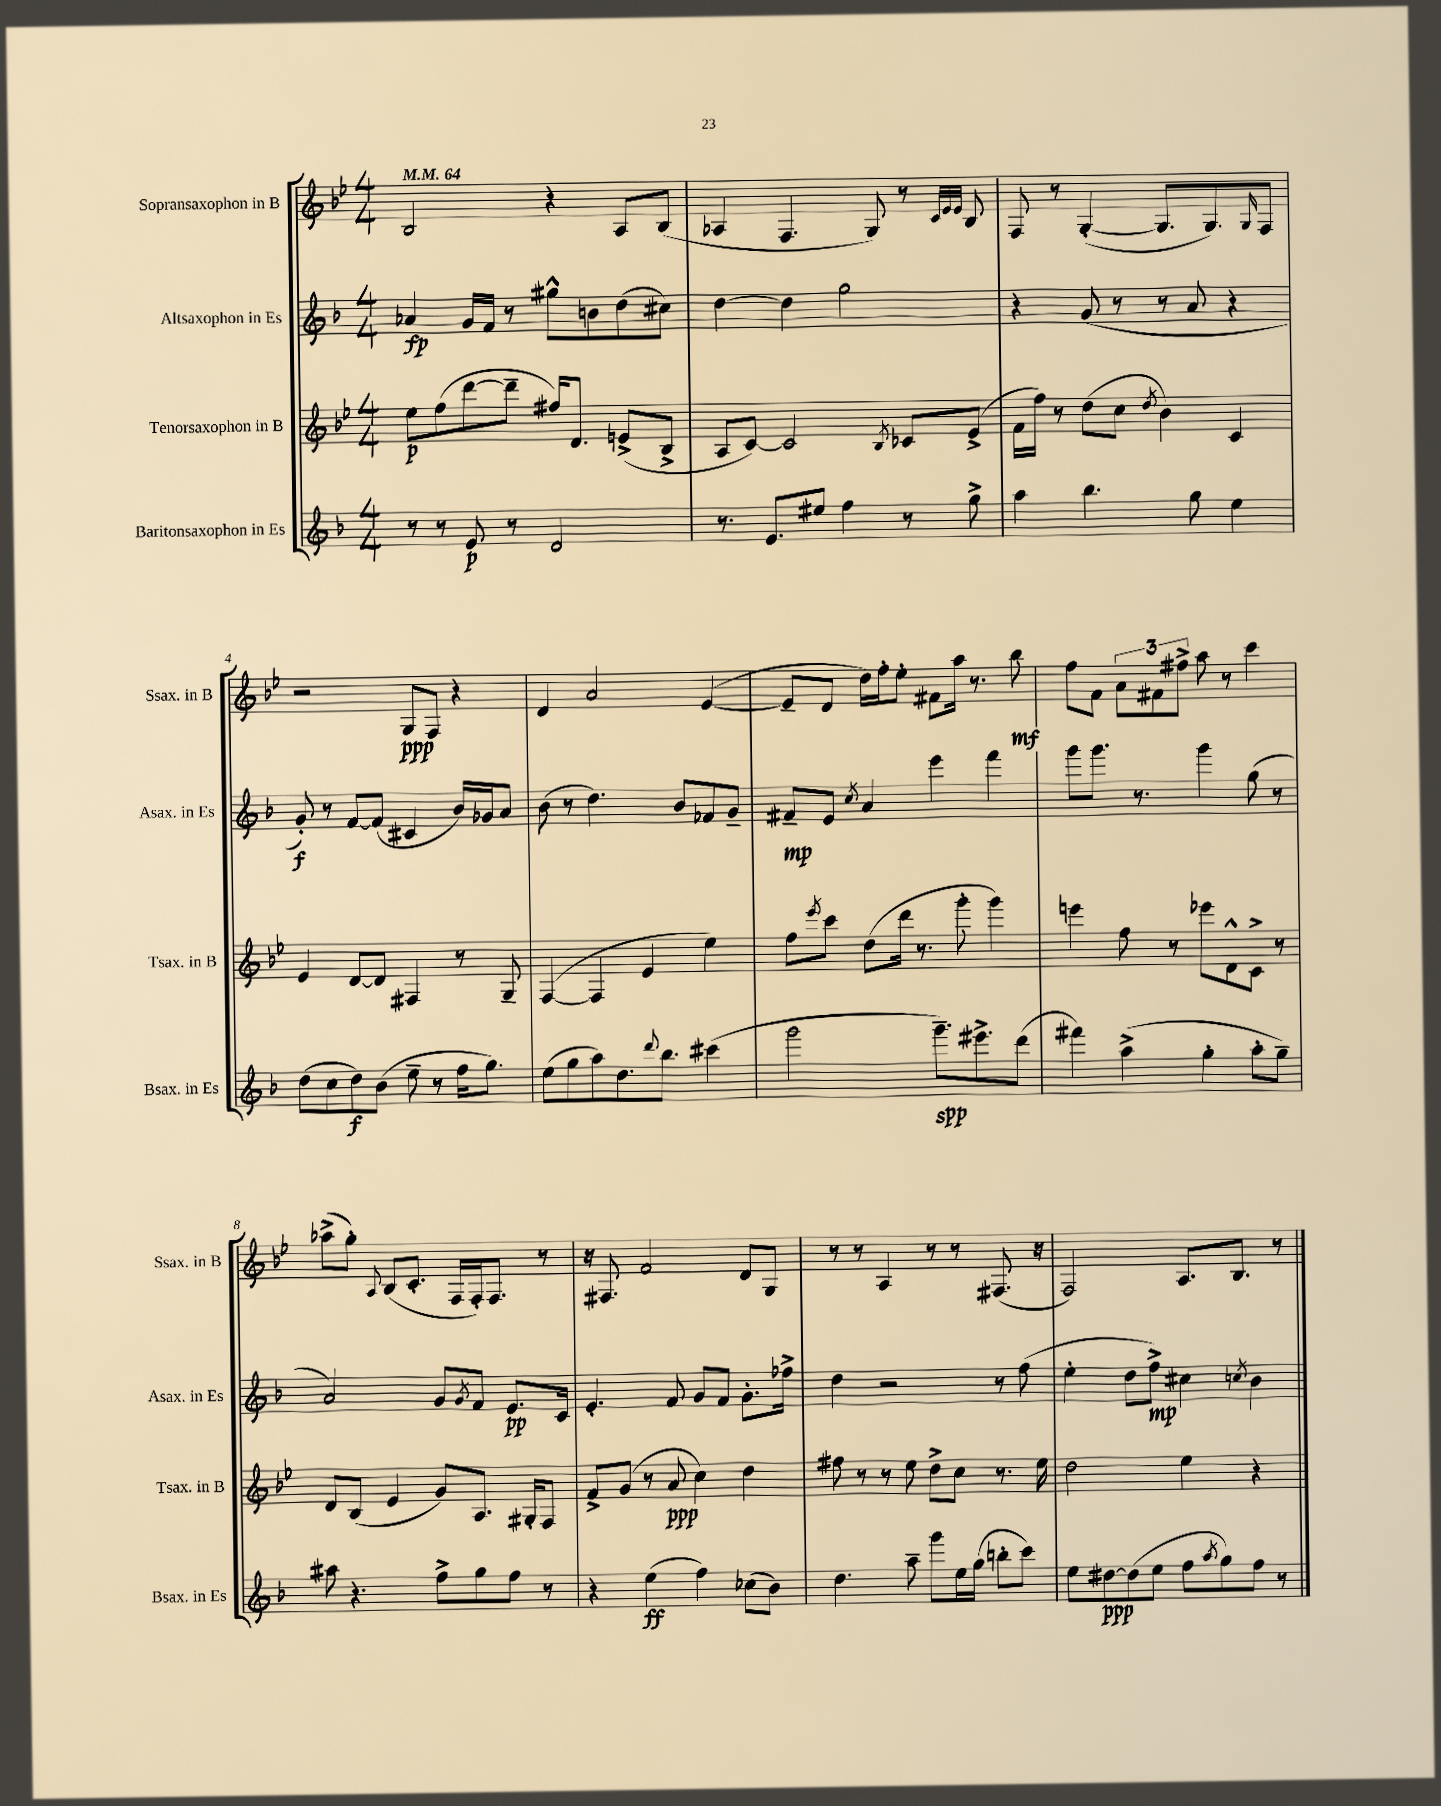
<<
\new StaffGroup <<
\new Staff = "s0" \with { instrumentName = "Sopransaxophon in B" shortInstrumentName = "Ssax. in B" } {
    \clef treble \key bes \major \numericTimeSignature \time 4/4 \tempo 4 = 64
    bes2 r4 a8 bes8( |
    aes4 f4. g8) r8 \grace { c'32 ees'32 ees'32 } bes8 |
    f8 r8 g4~-.( g8. g8.) \grace { g16 } f8 |
    r2 g8\ppp f8 r4 |
    d'4 a'2 ees'4~( |
    ees'8-- d'8 d''16) f''16-. ees''8-. fis'8 a''16 r8. bes''8\mf |
    f''8 f'8 \tuplet 3/2 { a'8 fis'8 fis''8-> } a''8 r8 c'''4 |
    aes''8->( g''8-.) \appoggiatura { a8 } bes8( c'8.-. f16 f16-.) f8. r8 |
    r16 fis8. f'2 d'8 g8 |
    r8 r8 a4 r8 r8 fis8.( r16 |
    f2) a8. bes8. r8 \bar "|." |
}
\new Staff = "s1" \with { instrumentName = "Altsaxophon in Es" shortInstrumentName = "Asax. in Es" } {
    \clef treble \key f \major \numericTimeSignature \time 4/4
    aes'4\fp g'16 f'16 r8 gis''8-^ b'8 d''8( cis''8) |
    d''4~ d''4 g''2 |
    r4 g'8( r8 r8 a'8 r4 |
    g'8-.\f) r8 f'8~ f'8( cis'4 bes'16) ges'16 a'8 |
    bes'8( r8 d''4.) bes'8 fes'8 g'8-- |
    fis'8--\mp e'8 \acciaccatura { c''8 } a'4 e'''4 f'''4 |
    g'''8 g'''8. r8. g'''4 g''8( r8 |
    a'2) g'8 \acciaccatura { g'8 } f'8 e'8.\pp c'16 |
    e'4.-. f'8 g'8 f'8 g'8.-. fes''16-> |
    d''4 r2 r8 f''8( |
    e''4-. d''8 f''8->\mp) cis''4 \acciaccatura { c''8 } bes'4 \bar "|." |
}
\new Staff = "s2" \with { instrumentName = "Tenorsaxophon in B" shortInstrumentName = "Tsax. in B" } {
    \clef treble \key bes \major \numericTimeSignature \time 4/4
    ees''8\p f''8( d'''8~ d'''8-- fis''16) d'8. e'8->( bes8-> |
    a8 c'8~) c'2 \acciaccatura { bes8 } ces'8 ees'8->( |
    f'16 f''16) r8 d''8( c''8 \acciaccatura { d''8 } bes'4) c'4 |
    ees'4 d'8~ d'8 fis4 r8 g8-- |
    f4~( f4 ees'4 ees''4) |
    f''8 \acciaccatura { ees'''8 } c'''8 d''8( d'''16 r8. g'''8-. g'''4) |
    e'''4 f''8 r8 ees'''8 d'8-^ c'8-> r8 |
    d'8 bes8( ees'4 g'8) a8. gis16-. f8 |
    f'8-> g'8( r8 a'8\ppp c''4) d''4 |
    fis''8 r8 r8 ees''8 d''8-> c''8 r8. ees''16 |
    d''2 ees''4 r4 \bar "|." |
}
\new Staff = "s3" \with { instrumentName = "Baritonsaxophon in Es" shortInstrumentName = "Bsax. in Es" } {
    \clef treble \key f \major \numericTimeSignature \time 4/4
    r8 r8 e'8\p r8 d'2 |
    r8. e'8. eis''8 f''4 r8 g''8-> |
    a''4 bes''4. g''8 e''4 |
    d''8( c''8 d''8\f) bes'8( e''8-- r8 f''16 g''8.) |
    e''8( g''8 a''8) d''8. \appoggiatura { d'''8 } bes''8. cis'''4( |
    g'''2 g'''8.--\spp) eis'''8.-> d'''8( |
    fis'''4) a''4->( g''4-. a''8-. g''8--) |
    ais''8 r4. f''8-> g''8 f''8 r8 |
    r4 e''4\ff( f''4) ces''8( bes'8) |
    d''4. a''8-- g'''8 e''16 g''16( b''8-. c'''8) |
    e''8 dis''8~\ppp dis''8( e''8 f''8 \acciaccatura { a''8 } g''8) f''8 r8 \bar "|." |
}
>>
>>
